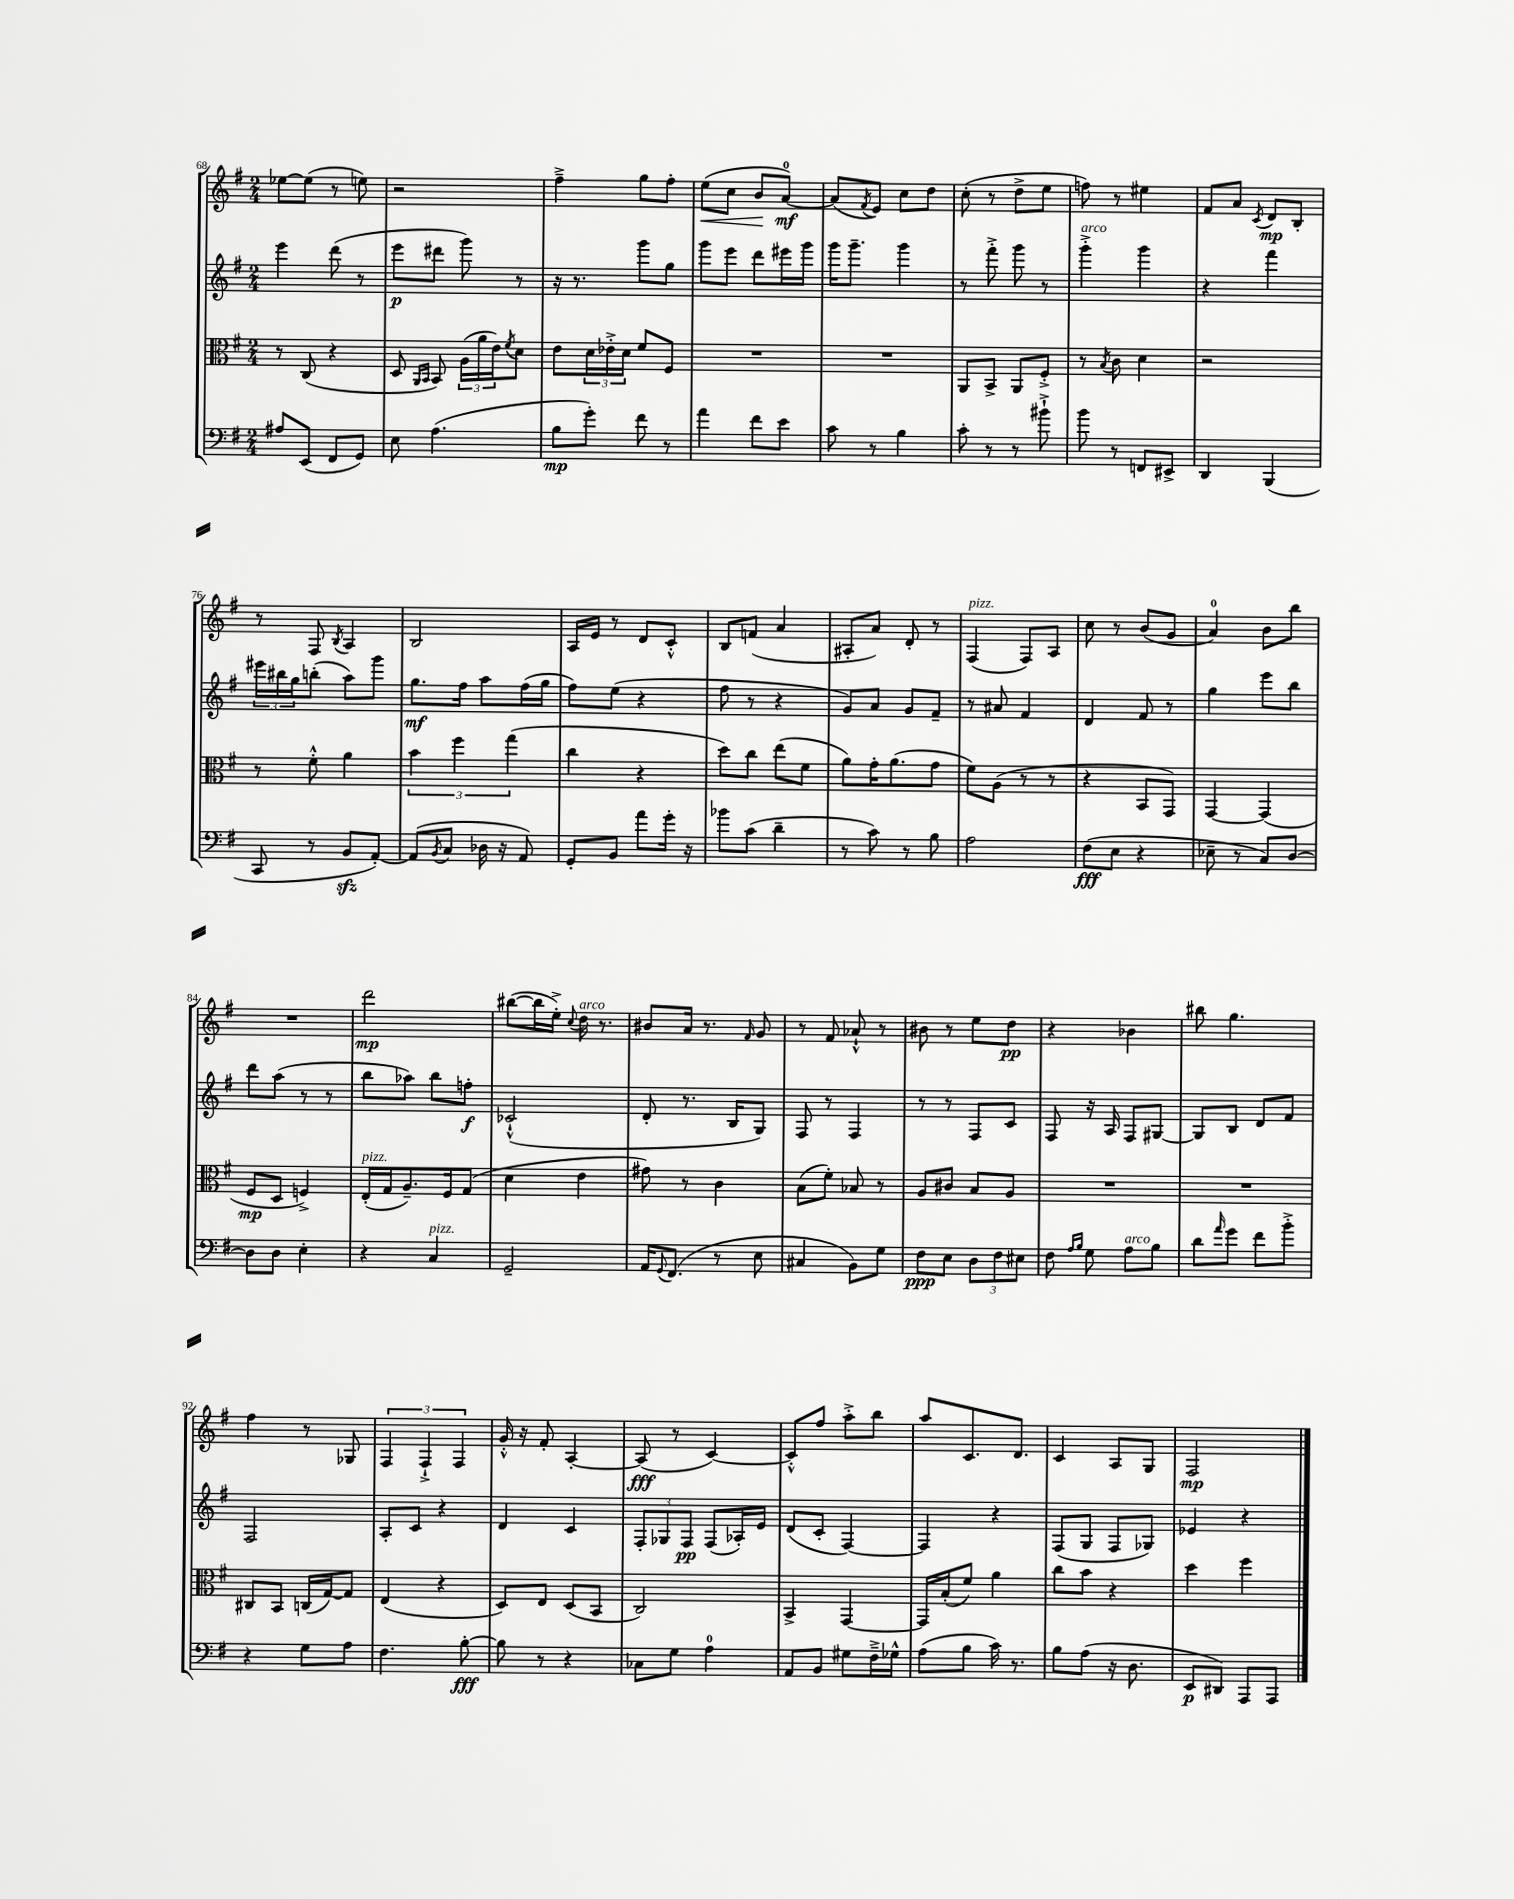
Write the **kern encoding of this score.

**kern	**dynam	**kern	**dynam	**kern	**dynam	**kern	**dynam
*part4	*part4	*part3	*part3	*part2	*part2	*part1	*part1
*staff4	*staff4	*staff3	*staff3	*staff2	*staff2	*staff1	*staff1
*clefF4	*	*clefC3	*	*clefG2	*	*clefG2	*
*k[f#]	*	*k[f#]	*	*k[f#]	*	*k[f#]	*
*M2/4	*	*M2/4	*	*M2/4	*	*M2/4	*
=68	=68	=68	=68	=68	=68	=68	=68
8A#X/L	.	8r	.	4eee\	.	[8ee-X\L	.
(8EE/J	.	(8C/	.	.	.	(8ee-\J]	.
8FF#/L	.	4r	.	(8ddd\	.	8r	.
8GG/J)	.	.	.	8r	.	8een\)	.
=69	=69	=69	=69	=69	=69	=69	=69
8E\	.	8D/	.	8eee\L	p	2r	.
.	.	16qqAA/LL	.	.	.	.	.
.	.	16qqBB/JJ	.	.	.	.	.
(4.A\	.	8BB/)	.	8ddd#X\J	.	.	.
.	.	(24A\LL	.	8ggg\)	.	.	.
.	.	24a\	.	.	.	.	.
.	.	24e\J)	.	.	.	.	.
.	.	8qf#/	.	.	.	.	.
.	.	8d\J	.	8r	.	.	.
=70	=70	=70	=70	=70	=70	=70	=70
8B\L	mp	8e\L	.	16r	.	4ff#~^\	.
.	.	.	.	8.r	.	.	.
8g'\J)	.	24d\L	.	.	.	.	.
.	.	24e-X'^\	.	.	.	.	.
.	.	24d\JJ	.	.	.	.	.
8f#\	.	8f#/L	.	8ggg\L	.	8gg\L	.
8r	.	8F#/J	.	8gg\J	.	8ff#'\J	.
=71	=71	=71	=71	=71	=71	=71	=71
!	!	!	!	!	!	!	!LO:HP:b
4a\	.	2r	.	8ggg\L	.	(8ee\L	<
.	.	.	.	8eee\J	.	8cc\J	.
8f#\L	.	.	.	8ddd\L	.	8b/L	.
8e\J	.	.	.	16eee#X\L	.	[8a/J)	[ mf
.	.	.	.	16ggg\JJ	.	.	.
=72	=72	=72	=72	=72	=72	=72	=72
8c\	.	2r	.	16ggg\KL	.	(8a/L]	.
.	.	.	.	8.ggg~\J	.	.	.
.	.	.	.	.	.	8qf#/	.
8r	.	.	.	.	.	8e/J)	.
4B\	.	.	.	4ggg\	.	8cc\L	.
.	.	.	.	.	.	8dd\J	.
=73	=73	=73	=73	=73	=73	=73	=73
8c'\	.	8AA/L	.	8r	.	(8cc'\	.
8r	.	8BB^/J	.	8fff#'^\	.	8r	.
8r	.	8AA/L	.	8ggg\	.	8dd^\L	.
8b#X`^\	.	8F#'^/J	.	8r	.	8ee\J	.
=74	=74	=74	=74	=74	=74	=74	=74
!	!	!	!	!LO:TX:a:i:t=arco	!	!	!
8b\	.	8r	.	4ggg'^\	.	8ffn\)	.
.	.	8qB/	.	.	.	.	.
8r	.	8c\	.	.	.	8r	.
8FFn/L	.	4d\	.	4ggg\	.	4ee#X\	.
8EE#X^/J	.	.	.	.	.	.	.
=75	=75	=75	=75	=75	=75	=75	=75
4DD/	.	2r	.	4r	.	8f#/L	.
.	.	.	.	.	.	8a/J	.
.	.	.	.	.	.	8qc/	.
(4BBB/	.	.	.	4fff#\	.	8d/L	mp
.	.	.	.	.	.	8B'/J	.
!!LO:LB:g=z
=76	=76	=76	=76	=76	=76	=76	=76
8CC/	.	8r	.	24eee#X\LL	.	8r	.
.	.	.	.	24bb#X\	.	.	.
.	.	.	.	24gg\J	.	.	.
8r	.	8f#'^^\	.	(8bbn'\J	.	8F#/	.
.	.	.	.	.	.	8qB/	.
8BBzz/L	.	4a\	.	8aa\L)	.	4A/	.
[8AA'/J)	.	.	.	8ggg\J	.	.	.
=77	=77	=77	=77	=77	=77	=77	=77
(8AA/L]	.	6b\	.	8.gg\L	mf	2B/	.
8qBB/	.	.	.	.	.	.	.
8C/J	.	.	.	.	.	.	.
.	.	6ff#\	.	.	.	.	.
.	.	.	.	16ff#\Jk	.	.	.
16D-X\	.	.	.	8aa\L	.	.	.
16r	.	.	.	.	.	.	.
.	.	(6gg\	.	.	.	.	.
8AA/)	.	.	.	(16ff#\L	.	.	.
.	.	.	.	16gg\JJ	.	.	.
=78	=78	=78	=78	=78	=78	=78	=78
8GG'/L	.	4cc\	.	8ff#\L)	.	16A/LL	.
.	.	.	.	.	.	16e/JJ	.
8BB/J	.	.	.	(8ee\J	.	8r	.
8a\L	.	4r	.	4r	.	8d/L	.
16g'\Jk	.	.	.	.	.	8c'^^/J	.
16r	.	.	.	.	.	.	.
=79	=79	=79	=79	=79	=79	=79	=79
8b-X\L	.	8dd\L)	.	8ff#\	.	8B/L	.
(8c\J	.	8cc\J	.	8r	.	(8fn/J	.
4d~\	.	(8ee\L	.	4r	.	4a/	.
.	.	8f#\J	.	.	.	.	.
=80	=80	=80	=80	=80	=80	=80	=80
8r	.	8a\L)	.	8g/L)	.	8A#X'/L	.
8c\)	.	16g'\K	.	8a/J	.	8a/J)	.
.	.	(8.a\	.	.	.	.	.
8r	.	.	.	8g/L	.	8d'/	.
8B\	.	8g\J	.	8f#~/J	.	8r	.
=81	=81	=81	=81	=81	=81	=81	=81
!	!	!	!	!	!	!LO:TX:a:i:t=pizz.	!
2A\	.	8f#\L)	.	8r	.	(4F#/	.
.	.	(8A\J	.	8a#X/	.	.	.
.	.	8r	.	4f#/	.	8F#/L)	.
.	.	8r	.	.	.	8A/J	.
=82	=82	=82	=82	=82	=82	=82	=82
(8F#\L	fff	4r	.	4d/	.	8cc\	.
8E\J	.	.	.	.	.	8r	.
4r	.	8BB/L	.	8f#/	.	(8b/L	.
.	.	8GG/J)	.	8r	.	8g/J	.
=83	=83	=83	=83	=83	=83	=83	=83
8E-X~\	.	[4GG/	.	4gg\	.	4a/)	.
8r	.	.	.	.	.	.	.
8C/L)	.	(4GG/]	.	8eee\L	.	8b\L	.
[8D/J	.	.	.	8bb\J	.	8bb\J	.
!!LO:LB:g=z
=84	=84	=84	=84	=84	=84	=84	=84
8D\L]	.	8F#/L	mp	8ddd\L	.	2r	.
8D\J	.	8D/J	.	(8aa\J	.	.	.
4E'\	.	4Fn^/)	.	8r	.	.	.
.	.	.	.	8r	.	.	.
=85	=85	=85	=85	=85	=85	=85	=85
!	!	!LO:TX:a:i:t=pizz.	!	!	!	!	!
4r	.	(16E'/LL	.	8bb\L	.	2ddd\	mp
.	.	16G/J	.	.	.	.	.
.	.	8.A~/)	.	8aa-X\J)	.	.	.
!LO:TX:a:i:t=pizz.	!	!	!	!	!	!	!
4C/	.	.	.	8bb\L	.	.	.
.	.	16F#/k	.	.	.	.	.
.	.	(8G/J	.	8ffn'\J	f	.	.
=86	=86	=86	=86	=86	=86	=86	=86
2GG~/	.	4d\	.	(2c-X`^^/	.	([8bb#X\L	.
.	.	.	.	.	.	16bb#\L]	.
.	.	.	.	.	.	16ee'^\JJ)	.
.	.	.	.	.	.	8qqcc/	.
!	!	!	!	!	!	!LO:TX:a:i:t=arco	!
.	.	4e\	.	.	.	16dd\	.
.	.	.	.	.	.	8.r	.
=87	=87	=87	=87	=87	=87	=87	=87
16AA/KL	.	8g#X\)	.	8d'/	.	8b#X/L	.
8qqGG/	.	.	.	.	.	.	.
(8.FF#/J	.	.	.	.	.	.	.
.	.	8r	.	8.r	.	16a/Jk	.
.	.	.	.	.	.	8.r	.
8r	.	4c\	.	.	.	.	.
.	.	.	.	16B/KL	.	.	.
.	.	.	.	.	.	16qqf#/	.
8E\	.	.	.	8G/J)	.	8g/	.
=88	=88	=88	=88	=88	=88	=88	=88
4C#X/	.	(8B\L	.	8F#/	.	8r	.
.	.	8f#'\J)	.	8r	.	8f#/	.
8BB\L)	.	8B-X/	.	4F#/	.	8a-X`^^/	.
8G\J	.	8r	.	.	.	8r	.
=89	=89	=89	=89	=89	=89	=89	=89
8F#\L	ppp	8A/L	.	8r	.	8b#X\	.
8E\J	.	8c#X/J	.	8r	.	8r	.
12D\L	.	8B/L	.	8F#/L	.	8ee\L	.
12F#\	.	.	.	.	.	.	.
.	.	8A/J	.	8c/J	.	8dd\J	pp
12E#X\J	.	.	.	.	.	.	.
=90	=90	=90	=90	=90	=90	=90	=90
8F#\	.	2r	.	8F#/	.	4r	.
16qqA/LL	.	.	.	.	.	.	.
16qqB/JJ	.	.	.	.	.	.	.
8G\	.	.	.	16r	.	.	.
.	.	.	.	16A/	.	.	.
!LO:TX:a:i:t=arco	!	!	!	!	!	!	!
8A\L	.	.	.	8F#/L	.	4b-X\	.
8B\J	.	.	.	[8G#X/J	.	.	.
=91	=91	=91	=91	=91	=91	=91	=91
8d\L	.	2r	.	8G#/L]	.	8bb#X\	.
16qqa/	.	.	.	.	.	.	.
8g\J	.	.	.	8B/J	.	4.gg\	.
8f#\L	.	.	.	8d/L	.	.	.
8b'^\J	.	.	.	8f#/J	.	.	.
!!LO:LB:g=z
=92	=92	=92	=92	=92	=92	=92	=92
4r	.	8C#X/L	.	2F#/	.	4ff#\	.
.	.	8BB/J	.	.	.	.	.
8G\L	.	(16Cn/LL	.	.	.	8r	.
.	.	[16G/J)	.	.	.	.	.
8A\J	.	8G/J]	.	.	.	8G-X/	.
=93	=93	=93	=93	=93	=93	=93	=93
4.F#\	.	(4E/	.	8A'/L	.	6F#/	.
.	.	.	.	8c/J	.	.	.
.	.	.	.	.	.	6F#`^/	.
.	.	4r	.	4r	.	.	.
.	.	.	.	.	.	6F#/	.
[8B'\	fff	.	.	.	.	.	.
=94	=94	=94	=94	=94	=94	=94	=94
8B\]	.	8D/L)	.	4d/	.	16g'^^/	.
.	.	.	.	.	.	16r	.
8r	.	8E/J	.	.	.	8f#'/	.
4r	.	(8D/L	.	4c/	.	[4A'/	.
.	.	8BB/J	.	.	.	.	.
=95	=95	=95	=95	=95	=95	=95	=95
8C-X\L	.	2C/)	.	12F#'/L	.	(8A/]	fff
.	.	.	.	12G-X/	.	.	.
8G\J	.	.	.	.	.	8r	.
.	.	.	.	12F#/J	pp	.	.
4A\	.	.	.	(8F#/L	.	[4c/)	.
.	.	.	.	16A-X'/L)	.	.	.
.	.	.	.	16e/JJ	.	.	.
=96	=96	=96	=96	=96	=96	=96	=96
8AA/L	.	4BB^/	.	(8d/L	.	8c'^^/L]	.
8BB/J	.	.	.	8c'/J	.	8ff#/J	.
8G#X\L	.	[4GG/	.	[4F#/)	.	8aa'^\L	.
16F#~^\L	.	.	.	.	.	8bb\J	.
16G-X^^\JJ	.	.	.	.	.	.	.
=97	=97	=97	=97	=97	=97	=97	=97
(8A\L	.	16GG/LL]	.	4F#/]	.	8aa/L	.
.	.	(16B'/J	.	.	.	.	.
8B\J	.	8f#/J)	.	.	.	8.c/	.
16c\)	.	4a\	.	4r	.	.	.
8.r	.	.	.	.	.	8.d/J	.
=98	=98	=98	=98	=98	=98	=98	=98
8B\L	.	8cc\L	.	(8F#/L	.	4c/	.
(8A\J	.	8b\J	.	8G/J	.	.	.
16r	.	4r	.	8F#/L	.	8A/L	.
8.D\	.	.	.	.	.	.	.
.	.	.	.	8G-X/J)	.	8G/J	.
=99	=99	=99	=99	=99	=99	=99	=99
8EE/L	p	4dd\	.	4e-X/	.	2F#/	mp
8DD#X/J)	.	.	.	.	.	.	.
8AAA/L	.	4ff#\	.	4r	.	.	.
8AAA/J	.	.	.	.	.	.	.
==	==	==	==	==	==	==	==
*-	*-	*-	*-	*-	*-	*-	*-
